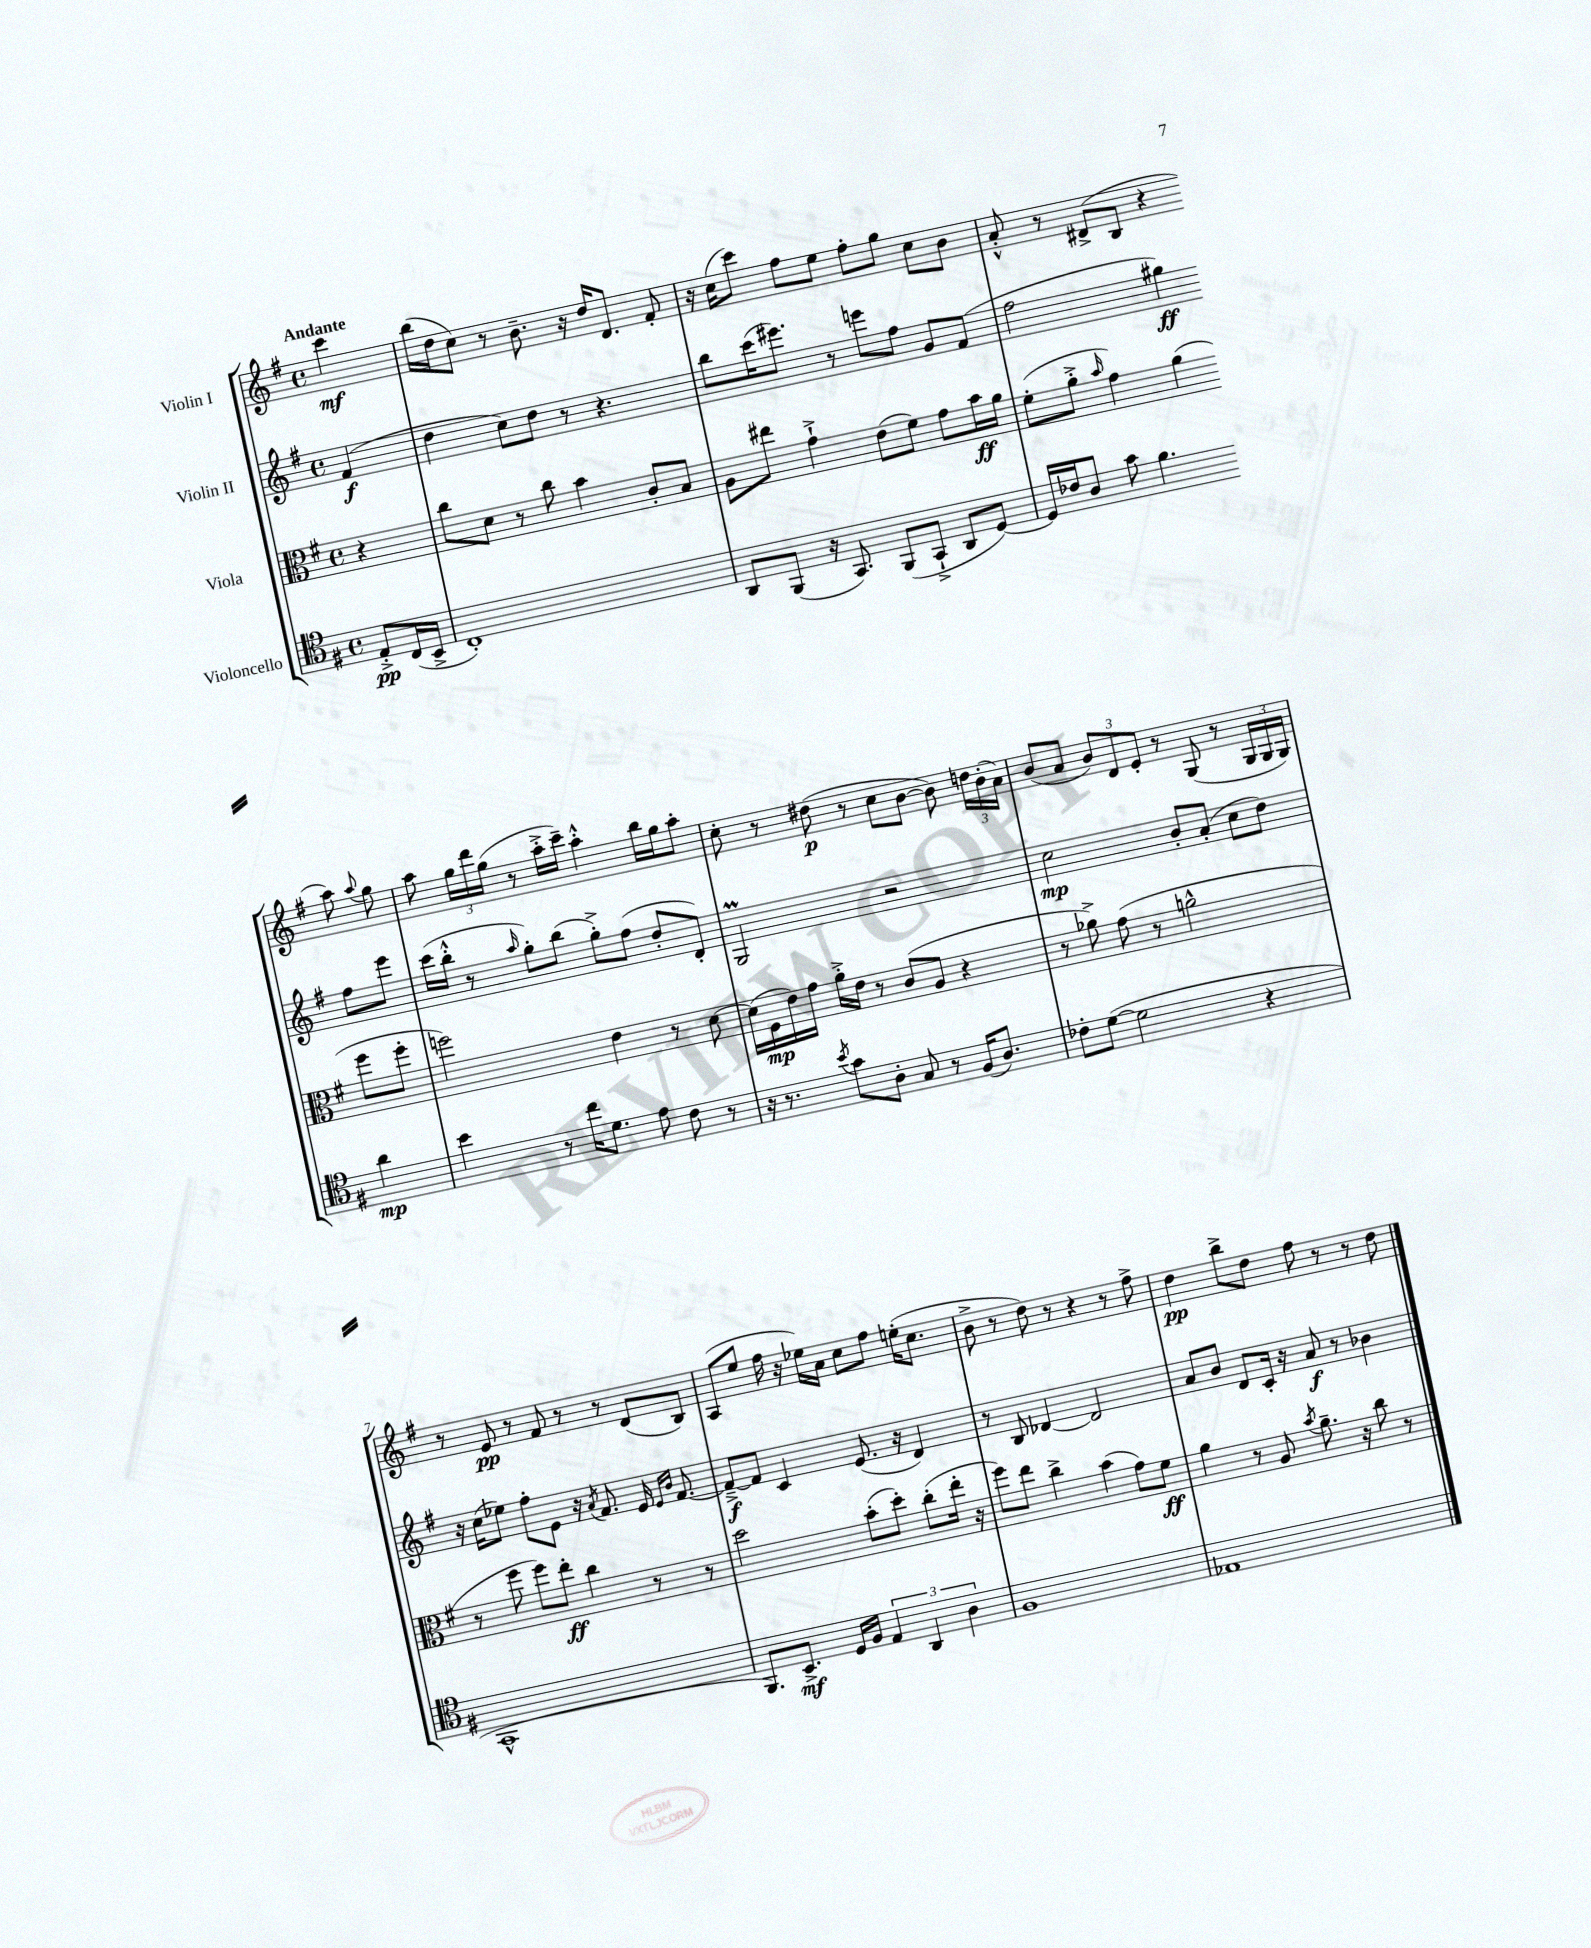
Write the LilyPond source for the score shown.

<<
\new StaffGroup <<
\new Staff = "s0" \with { instrumentName = "Violin I" } {
    \clef treble \key g \major \defaultTimeSignature \time 4/4 \partial 4 \tempo "Andante"
    \autoBeamOff c'''4\mf |
    b''16[( d''16 c''8]) r8 b'8.-- r16 d''16[ d'8.] fis'8-. |
    r16 c''16[( c'''8]) fis''8[ e''8] fis''8[-. g''8] c''8[ b'8] |
    a'8-.-^ r8 dis'8[->( b8] r4 a''8) \appoggiatura { a''8 } g''8 |
    a''8 \tuplet 3/2 { g''16[ d'''16 g''16]( } r8 a''16[-.-> c'''16]--) a''4-.-^ b''16[ g''16 a''8]-. |
    c''8-. r8 dis''8\p( r8 c''8[ b'8]~ b'8) \tuplet 3/2 { d''16[ b'16-.( a'16]) } |
    b'8[( a'8] \tuplet 3/2 { b'8[) d'8 e'8]-. } r8 g8( r8 \tuplet 3/2 { g16[ g16 g16]) } |
    r8 e'8\pp r8 fis'8 r8 r8 d'8[( b8]) |
    a8[( e''8] fis''16 r16 ees''16[) a'16] c''8[ fis''8] e''16[-.( c''8.] |
    b'8-> r8 d''8) r8 r4 r8 fis''8-> |
    d''4\pp b''8[-> d''8] fis''8 r8 r8 d''8 \bar "|." |
}
\new Staff = "s1" \with { instrumentName = "Violin II" } {
    \clef treble \key g \major \defaultTimeSignature \time 4/4 \partial 4
    \autoBeamOff fis'4\f( |
    d''4 c''8[) d''8] r8 r4. |
    b''8[ c'''16( eis'''8.]) r8 e'''8[ fis''8] g'8[ fis'8]( |
    fis''2 gis''4\ff) fis''8[ e'''8] |
    c'''16[( b''16]-.-^ r8 \grace { a''16 } g''8[-.) b''8]( g''8[-.->) fis''8]( d''8[-. d'8]-.) |
    g2\prall r2 |
    c''2\mp b'8[-. a'8]-.( c''8[ d''8]) |
    r16 c''16[( ees''8]) fis''8[-. e'8] r16 \acciaccatura { a'8 } fis'8. e'16 \grace { e'16[ b'16] } fis'8.~ |
    fis'8[~--->\f fis'8] c'4 e'8.( r16 d'4) |
    r8 b8 des'4~ des'2 |
    a'8[ b'8] d'8[ c'16]-. r16 a'8\f r8 bes'4 \bar "|." |
}
\new Staff = "s2" \with { instrumentName = "Viola" } {
    \clef alto \key g \major \defaultTimeSignature \time 4/4 \partial 4
    \autoBeamOff r4 |
    c''8[ d'8] r8 c''8 b'4 c'8[-. b8] |
    a8[ eis''8] g'4-!-> e'8[( fis'8]) g'8[ b'16\ff a'16] |
    fis'8[-.( a'8]-.-> \grace { b'16 } g'4) a'4( fis''8[ fis''8]-. |
    f''2) e'4 r8 d'8~ |
    d'16[( fis16\mp e'16) g'16] a'16[-.-> e'16] r8 c'8[( a8] r4 |
    r8 aes'8->) g'8( r8 a'2-^ |
    r8 fis''8 fis''8[) e''8]-.\ff c''4 r8 r8 |
    d''2 b'8[-.( d''8]-.) c''8[-.( e''16]-. r16 |
    fis''8[) e''8] c''4-> b'4( g'8[) fis'8]\ff |
    a'4 r8 a8 \acciaccatura { b'8 } a'8.-- r16 c''8 r8 \bar "|." |
}
\new Staff = "s3" \with { instrumentName = "Violoncello" } {
    \clef tenor \key g \major \defaultTimeSignature \time 4/4 \partial 4
    \autoBeamOff e8[-.->\pp c16( b,16]-> |
    c1-.) |
    a,8[ fis,8]( r16 g,8.) fis,8[( g,8]-!-> a,8[ d8]~) |
    d16[ ces'16 a8] g'8 fis'4. a'4\mp |
    b'4 r8 c''16[ d'8.] e'8 c'8 r8 |
    r16 r8. \acciaccatura { b'8 } g'8[ a8]-. g8 r8 fis16[( a8.]) |
    ces'8[-. d'8]~( d'2 r4 |
    g,1-^ |
    fis,8.[) b,8.]->\mf d16[ fis16] \tuplet 3/2 { e4 a,4 a4 } |
    fis1 |
    ees1 \bar "|." |
}
>>
>>
